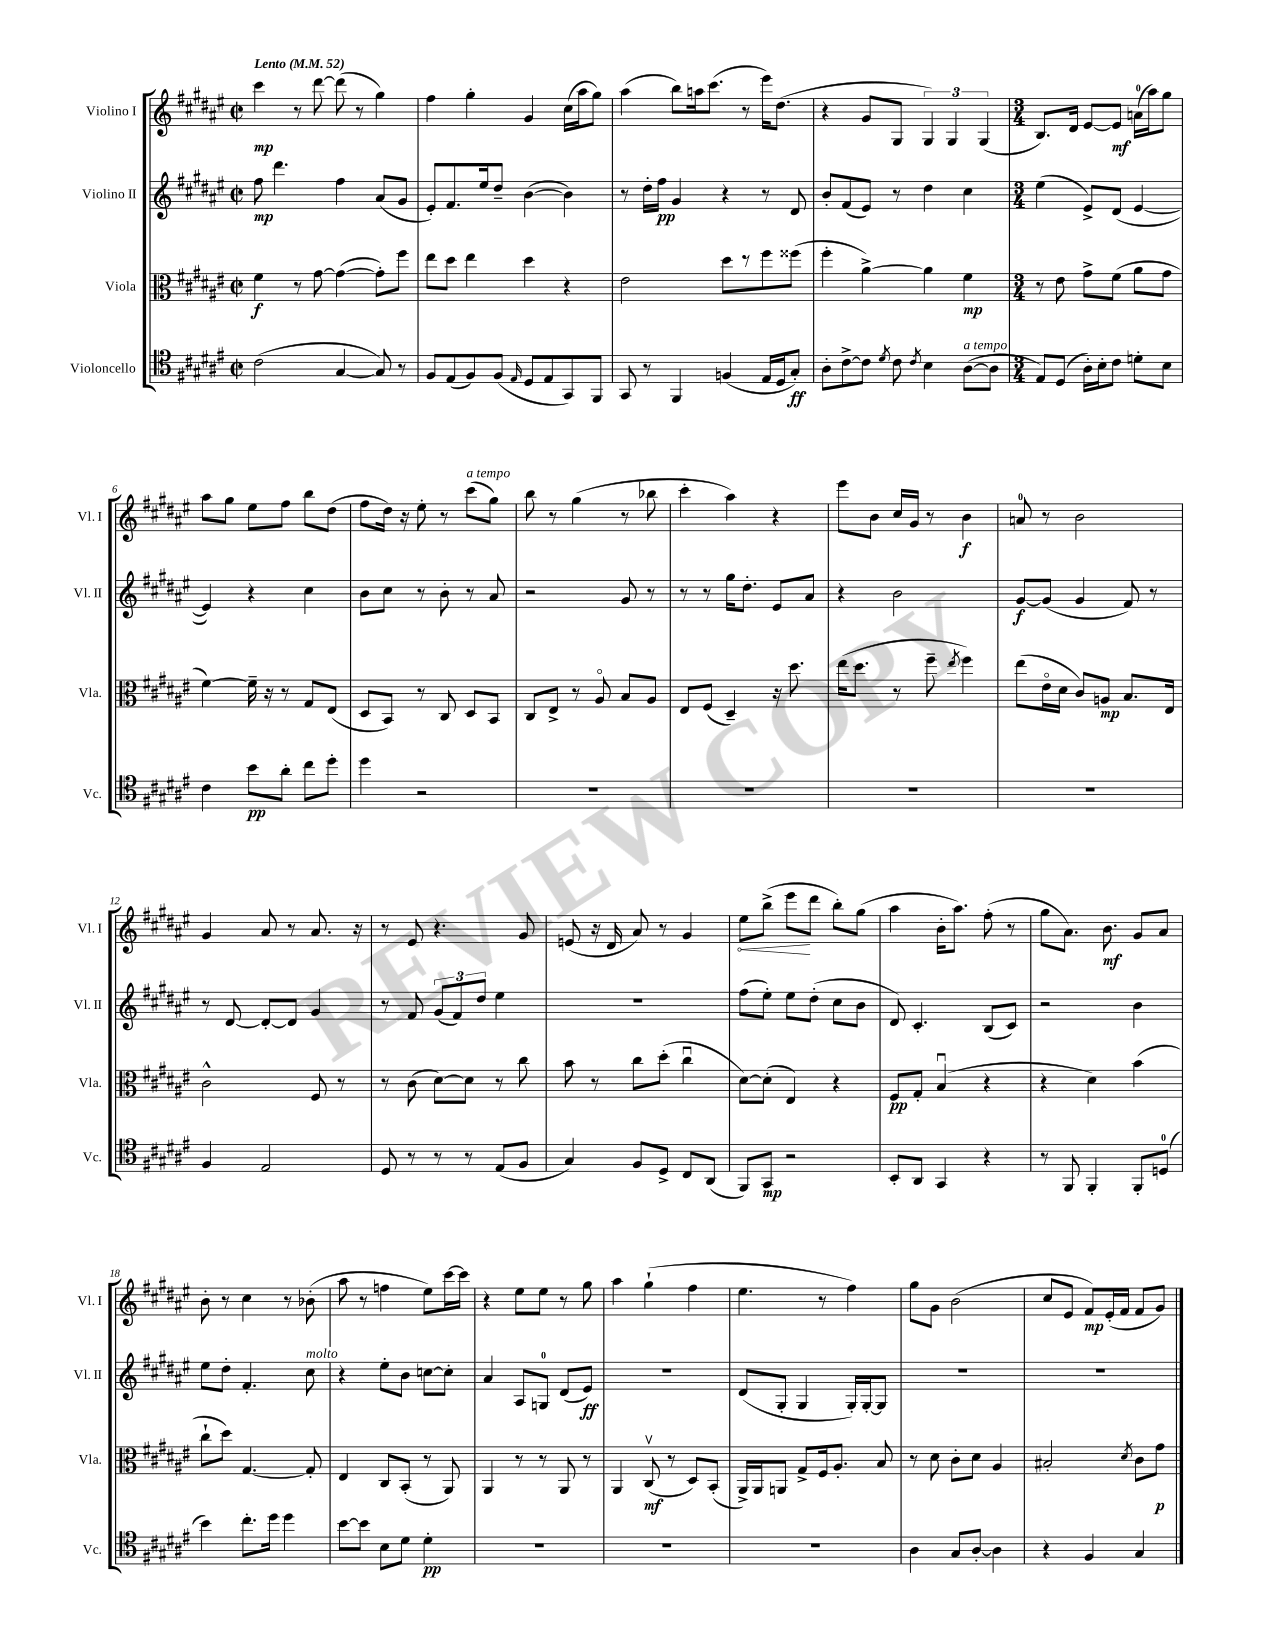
<<
\new StaffGroup <<
\new Staff = "s0" \with { instrumentName = "Violino I" shortInstrumentName = "Vl. I" } {
    \clef treble \key fis \major \defaultTimeSignature \time 2/2 \tempo "Lento" 4 = 52
    \autoBeamOff cis'''4\mp r8 dis'''8~ dis'''8( r8 gis''4) |
    fis''4 gis''4-. gis'4 cis''16[( ais''16 gis''8]) |
    ais''4( b''8[) a''16 cis'''8.]( r8 eis'''16[) dis''8.]( |
    r4 gis'8[ gis8] \tuplet 3/2 { gis4) gis4 gis4( } |
    \numericTimeSignature \time 3/4 b8.[) dis'16] eis'8[~ eis'8]\mf a'16[-0( ais''16) gis''8] |
    ais''8[ gis''8] eis''8[ fis''8] b''8[ dis''8]( |
    fis''8[ dis''16]) r16 eis''8-. r8 cis'''8[^\markup { \italic "a tempo" }( gis''8]) |
    b''8 r8 gis''4( r8 bes''8 |
    cis'''4-. ais''4) r4 |
    eis'''8[ b'8] cis''16[ gis'16] r8 b'4\f |
    a'8-0 r8 b'2 |
    gis'4 ais'8 r8 ais'8. r16 |
    r8 eis'8 r4. gis'8 |
    e'8( r16 dis'16 ais'8) r8 gis'4 |
    \once \override Hairpin.circled-tip = ##t eis''8[\< b''8]->( eis'''8[\! dis'''8] b''8[-.) gis''8]( |
    ais''4 b'16[-. ais''8.]) fis''8-.( r8 |
    gis''8[ ais'8.]) b'8.\mf gis'8[ ais'8] |
    b'8-. r8 cis''4 r8 bes'8-.( |
    ais''8 r8 f''4 eis''8[) cis'''16~ cis'''16] |
    r4 eis''8[ eis''8] r8 gis''8 |
    ais''4 gis''4-!( fis''4 |
    eis''4. r8 fis''4) |
    gis''8[ gis'8] b'2( |
    cis''8[ eis'8] fis'8[\mp) eis'16-.( fis'16] fis'8[ gis'8]) \bar "|." |
}
\new Staff = "s1" \with { instrumentName = "Violino II" shortInstrumentName = "Vl. II" } {
    \clef treble \key fis \major \defaultTimeSignature \time 2/2
    \autoBeamOff fis''8\mp dis'''4. fis''4 ais'8[( gis'8] |
    eis'8[-.) fis'8. eis''16 dis''8]-- b'4~( b'4) |
    r8 dis''16[-. fis''16]\pp gis'4 r4 r8 dis'8 |
    b'8[-. fis'8( eis'8]) r8 dis''4 cis''4 |
    \numericTimeSignature \time 3/4 eis''4( eis'8[->) dis'8]( eis'4~ |
    eis'4) r4 cis''4 |
    b'8[ cis''8] r8 b'8-. r8 ais'8 |
    r2 gis'8 r8 |
    r8 r8 gis''16[ dis''8.]-. eis'8[ ais'8] |
    r4 b'2 |
    gis'8[~\f gis'8]( gis'4 fis'8) r8 |
    r8 dis'8~ dis'8[~-. dis'8] gis'4 |
    r8 fis'8 \tuplet 3/2 { gis'8[( fis'8) dis''8] } eis''4 |
    R2. |
    fis''8[( eis''8]-.) eis''8[ dis''8]-.( cis''8[ b'8] |
    dis'8) cis'4.-. b8[( cis'8]) |
    r2 b'4 |
    eis''8[ dis''8]-. fis'4.-. cis''8^\markup { \italic "molto" } |
    r4 eis''8[-. b'8] c''8[~ c''8]-. |
    ais'4 ais8[ g8]-0 dis'8[( eis'8]\ff) |
    R2. |
    dis'8[( gis8]-. gis4 gis16[-.) gis16~-. gis8] |
    R2. |
    R2. \bar "|." |
}
\new Staff = "s2" \with { instrumentName = "Viola" shortInstrumentName = "Vla." } {
    \clef alto \key fis \major \defaultTimeSignature \time 2/2
    \autoBeamOff fis'4\f r8 gis'8~ gis'4~( gis'8[-.) fis''8] |
    eis''8[ dis''8] eis''4 dis''4 r4 |
    eis'2 dis''8[ r8 fis''8 fisis''8]( |
    fis''4-. ais'4~->) ais'4 fis'4\mp |
    \numericTimeSignature \time 3/4 r8 eis'8 gis'8[-> fis'8]( ais'8[ gis'8] |
    fis'4~) fis'16-- r16 r8 gis8[ eis8]( |
    dis8[ b,8]) r8 cis8 dis8[ b,8] |
    cis8[ eis8]-> r8 ais8\flageolet b8[ ais8] |
    eis8[ fis8]( dis4--) r16 dis''8. |
    eis''16[( dis''8.] r8 fis''8-- \acciaccatura { eis''8 } fis''4) |
    eis''8[( eis'16\flageolet dis'16] cis'8[) a8]\mp b8.[ eis16] |
    cis'2-^ fis8 r8 |
    r8 cis'8( dis'8[~) dis'8] r8 cis''8 |
    b'8 r8 cis''8[ dis''8]-.( cis''4\downbow |
    dis'8[~) dis'8]-.( eis4) r4 |
    fis8[\pp gis8]-. b4\downbow( r4 |
    r4 dis'4) b'4( |
    cis''8[-! dis''8]) gis4.~ gis8-. |
    eis4 cis8[ b,8]-.( r8 ais,8) |
    ais,4 r8 r8 ais,8 r8 |
    ais,4 cis8\upbow\mf( r8 dis8[) b,8]-.( |
    ais,16[->) ais,16 a,8] gis8[-> fis16 ais8.]-. b8 |
    r8 dis'8 cis'8[-. dis'8] ais4 |
    bis2-. \acciaccatura { dis'8 } cis'8[ gis'8]\p \bar "|." |
}
\new Staff = "s3" \with { instrumentName = "Violoncello" shortInstrumentName = "Vc." } {
    \clef tenor \key fis \major \defaultTimeSignature \time 2/2
    \autoBeamOff cis'2( gis4~ gis8) r8 |
    fis8[ eis8( fis8) fis8]( \grace { eis16 } dis8[ eis8 gis,8) fis,8] |
    gis,8 r8 fis,4 f4( eis16[ dis16 gis8]-.\ff) |
    ais8[-. cis'8~-> cis'8] \acciaccatura { dis'8 } cis'8 \acciaccatura { cis'8 } b4 ais8[~^\markup { \italic "a tempo" }( ais8] |
    \numericTimeSignature \time 3/4 eis8[) dis8]( ais16[-.) b16-. cis'8] d'8[-. b8] |
    cis'4 b'8[\pp ais'8]-. cis''8[ dis''8]-. |
    dis''4 r2 |
    R2. |
    R2. |
    R2. |
    R2. |
    fis4 eis2 |
    dis8 r8 r8 r8 eis8[( fis8] |
    gis4) fis8[ dis8]-> cis8[ ais,8]( |
    fis,8[) gis,8]\mp r2 |
    b,8[-. ais,8] gis,4 r4 |
    r8 fis,8 fis,4-. fis,8[-. d8]-0( |
    b'4) cis''8.[-. dis''16] dis''4 |
    b'8[~ b'8] b8[ dis'8] dis'4-.\pp |
    R2. |
    R2. |
    R2. |
    ais4 gis8[ ais8]~-. ais4 |
    r4 fis4 gis4 \bar "|." |
}
>>
>>
